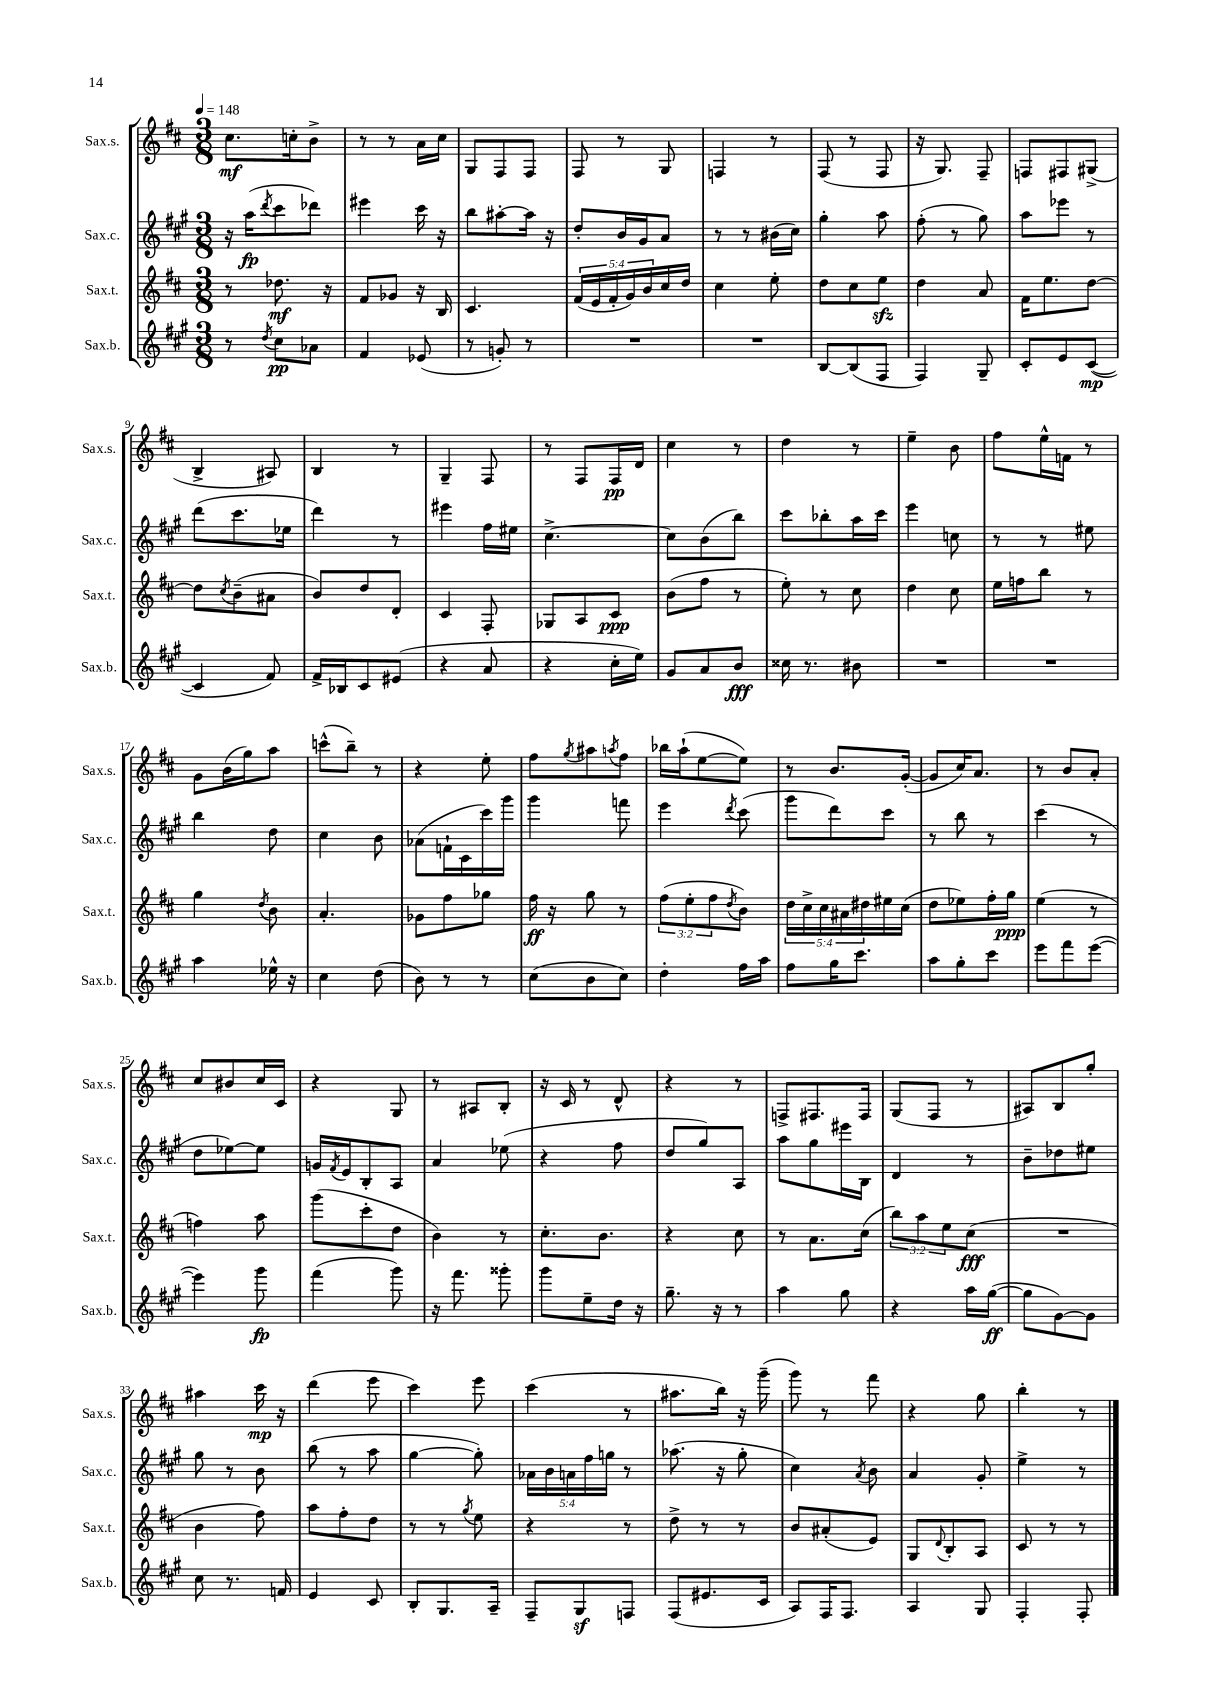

**kern	**kern	**kern	**kern
*staff4	*staff3	*staff2	*staff1
*clefG2	*clefG2	*clefG2	*clefG2
*k[f#c#g#]	*k[f#c#]	*k[f#c#g#]	*k[f#c#]
*M3/8	*M3/8	*M3/8	*M3/8
*MM148	*MM148	*MM148	*MM148
8r	8r	16r	8.cc#
.	.	(16aa	.
8qdd	.	8qddd	.
8cc#	8.dd-	8ccc#	.
.	.	.	16cc'
8a-	.	8ddd-)	8b^
.	16r	.	.
=	=	=	=
4f#	8f#	4eee#	8r
.	8g-	.	8r
(8e-	16r	16ccc#	16a
.	16B	16r	16cc#
=	=	=	=
8r	4.c#	8bb	8G
8g')	.	[8aa#'	8F#
8r	.	16aa#]	8F#
.	.	16r	.
=	=	=	=
4.r	(20f#	8dd'	8F#
.	20e	.	.
.	20f#'	.	.
.	.	16b	8r
.	20g)	.	.
.	.	16g#	.
.	20b	.	.
.	16cc#	8a	8G
.	16dd	.	.
=	=	=	=
4.r	4cc#	8r	4F
.	.	8r	.
.	8ee'	(16b#	8r
.	.	16cc#)	.
=	=	=	=
[8B	8dd	4gg#'	(8F#
(8B]	8cc#	.	8r
8F#	8ee	8aa	8F#
=	=	=	=
4F#)	4dd	(8ff#'	16r
.	.	.	8.G)
.	.	8r	.
8G#~	8a	8gg#)	8F#~
=	=	=	=
8c#'	16f#	8aa	8F
.	8.ee	.	.
8e	.	8eee-	8F#
([8c#	[8dd	8r	(8G#^
=	=	=	=
4c#]	8dd]	(8ddd	4B^
.	8qcc#	.	.
.	(8b~	8.ccc#	.
8f#)	8a#	.	8A#)
.	.	16ee-	.
=	=	=	=
16f#^	8b)	4ddd)	4B
16B-	.	.	.
8c#	8dd	.	.
(8e#	8d'	8r	8r
=	=	=	=
4r	4c#	4eee#	4G~
8a	8F#'	16ff#	8F#
.	.	16ee#	.
=	=	=	=
4r	8G-	[4.cc#^	8r
.	8A	.	8F#
16cc#'	8c#	.	16F#
16ee)	.	.	16d
=	=	=	=
8g#	(8b	8cc#]	4cc#
8a	8ff#	(8b	.
8b	8r	8bb)	8r
=	=	=	=
16cc##	8ee')	8ccc#	4dd
8.r	.	.	.
.	8r	8bb-'	.
8b#	8cc#	16aa	8r
.	.	16ccc#	.
=	=	=	=
4.r	4dd	4eee	4ee~
.	8cc#	8cc	8b
=	=	=	=
4.r	16ee	8r	8ff#
.	16ff	.	.
.	8bb	8r	16ee^^
.	.	.	16f
.	8r	8ee#	8r
=	=	=	=
4aa	4gg	4bb	8g
.	.	.	(16b
.	.	.	16gg)
.	8qdd	.	.
16ee-^^	8b	8dd	8aa
16r	.	.	.
=	=	=	=
4cc#	4.a'	4cc#	(8ccc^^
.	.	.	8bb~)
(8dd	.	8b	8r
=	=	=	=
8b)	8g-	(8a-	4r
8r	8ff#	16f`	.
.	.	16c#	.
8r	8gg-	16ccc#)	8ee'
.	.	16ggg#	.
=	=	=	=
(8cc#	16ff#	4ggg#	8ff#
.	16r	.	.
.	.	.	8qgg
8b	8gg	.	8aa#
.	.	.	8qaa
8cc#)	8r	8fff	8ff#
=	=	=	=
4dd'	(12ff#	4eee	16bb-
.	.	.	(16aa`
.	12ee'	.	.
.	.	.	[8ee
.	12ff#	.	.
.	8qdd	8qddd	.
16ff#	8b)	(8ccc#	8ee])
16aa	.	.	.
=	=	=	=
8ff#	20dd	8ggg#	8r
.	20cc#^	.	.
.	20cc#	.	.
16gg#	.	8ddd)	8.b
.	20a#	.	.
8.ccc#	.	.	.
.	20dd#	.	.
.	16ee#	8ccc#	.
.	(16cc#	.	([16g'
=	=	=	=
8aa	8dd	8r	8g]
8gg#'	8ee-)	8bb	16cc#)
.	.	.	8.a
8ccc#	16ff#'	8r	.
.	16gg	.	.
=	=	=	=
8eee	(4ee	(4ccc#	8r
8fff#	.	.	8b
([8eee	8r	8r	8a'
=	=	=	=
4eee])	4ff)	8dd	8cc#
.	.	[8ee-)	8b#
8ggg#	8aa	8ee-]	16cc#
.	.	.	16c#
=	=	=	=
(4fff#	(8ggg	16g	4r
.	.	8qf#	.
.	.	16e	.
.	8ccc#'	8B'	.
8ggg#)	8dd	8A	8G
=	=	=	=
16r	4b)	4a	8r
8.fff#	.	.	.
.	.	.	8A#
8ggg##'	8r	(8ee-	8B'
=	=	=	=
8ggg#	8.cc#'	4r	16r
.	.	.	16c#
8ee~	.	.	8r
.	8.b	.	.
16dd	.	8ff#	8d^^
16r	.	.	.
=	=	=	=
8.gg#~	4r	8dd	4r
.	.	8gg#)	.
16r	.	.	.
8r	8cc#	8A	8r
=	=	=	=
4aa	8r	8aa	8F^
.	8.a	8gg#	8.F#
8gg#	.	16eee#	.
.	(16cc#	16B	16F#
=	=	=	=
4r	12bb)	4d	(8G
.	12aa	.	.
.	.	.	8F#
.	12ee	.	.
16aa	(8cc#	8r	8r
([16gg#	.	.	.
=	=	=	=
8gg#]	4.r	8b~	8A#)
[8g#)	.	8dd-	8B
8g#]	.	8ee#	8gg'
=	=	=	=
8cc#	4b	8gg#	4aa#
8.r	.	8r	.
.	8ff#)	8b	16ccc#
16f	.	.	16r
=	=	=	=
4e	8aa	(8bb	(4ddd
.	8ff#'	8r	.
8c#	8dd	8aa	8eee
=	=	=	=
8B'	8r	[4gg#	4ccc#)
8.G#	8r	.	.
.	8qgg	.	.
.	8ee	8gg#'])	8eee
16A~	.	.	.
=	=	=	=
8F#~	4r	20a-	(4ccc#
.	.	20b	.
.	.	20a	.
8G#	.	.	.
.	.	20ff#	.
.	.	20gg	.
8F	8r	8r	8r
=	=	=	=
(8F#	8dd^	(8.aa-	8.aa#
8.e#	8r	.	.
.	.	16r	16bb)
.	8r	8gg#'	16r
16c#	.	.	(16ggg~
=	=	=	=
8A)	8b	4cc#)	8ggg)
16F#	(8a#'	.	8r
8.F#	.	.	.
.	.	8qa	.
.	8e)	8b	8fff#
=	=	=	=
4A	8G	4a	4r
.	8qqd	.	.
.	8B'	.	.
8G#	8A	8g#'	8gg
=	=	=	=
4F#'	8c#	4ee^	4bb'
.	8r	.	.
8F#'	8r	8r	8r
==	==	==	==
*-	*-	*-	*-
